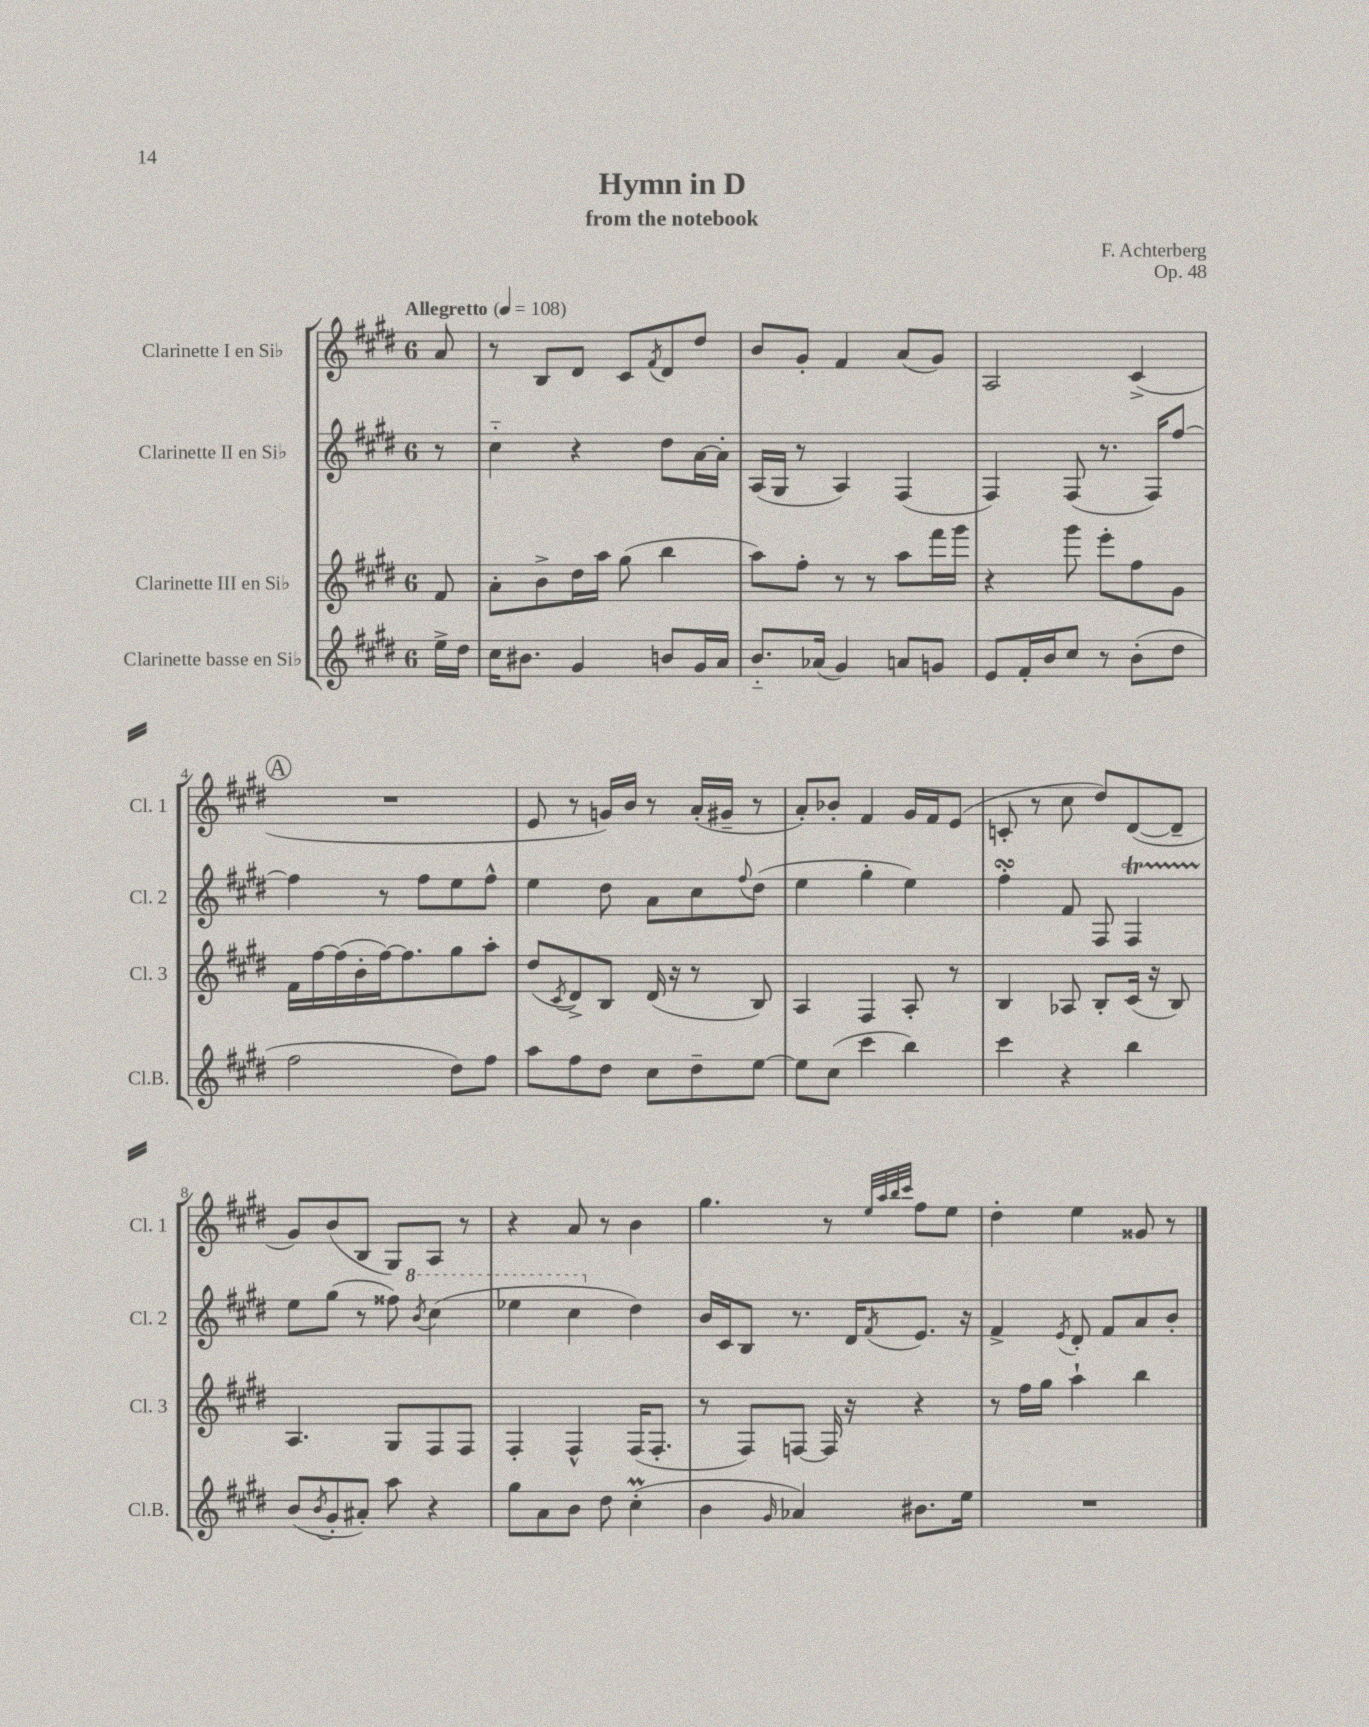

**kern	**kern	**kern	**kern
*staff4	*staff3	*staff2	*staff1
*clefG2	*clefG2	*clefG2	*clefG2
*k[f#c#g#d#]	*k[f#c#g#d#]	*k[f#c#g#d#]	*k[f#c#g#d#]
*M6/8	*M6/8	*M6/8	*M6/8
*MM108	*MM108	*MM108	*MM108
16ee^	8f#	8r	8a
16dd#	.	.	.
=	=	=	=
16cc#	8a'	4cc#'~	8r
8.b#	.	.	.
.	8b^	.	8B
4g#	16dd#	4r	8d#
.	16aa	.	.
.	(8gg#	.	8c#
.	.	.	8qf#
8b	4bb	8dd#	8d#
16g#	.	[16a	8dd#
16a	.	16a']	.
=	=	=	=
8.b'~	8aa)	(16A	8b
.	.	16G#	.
.	8ff#'	8r	8g#'
(16a-	.	.	.
4g#)	8r	4A)	4f#
.	8r	.	.
8a	8aa	(4F#	(8a
8g	16fff#	.	8g#)
.	16ggg#	.	.
=	=	=	=
8e	4r	4F#)	2A
16f#'	.	.	.
16b	.	.	.
8cc#	8ggg#	(8F#	.
8r	8eee'	8.r	.
(8b'	8ff#	.	(4c#^
.	.	16F#)	.
8dd#	8g#	[8ff#	.
=	=	=	=
2ff#	16f#	4ff#]	2.r
.	[16ff#	.	.
.	(16ff#]	.	.
.	16b'	.	.
.	[16ff#)	8r	.
.	8.ff#]	.	.
.	.	8ff#	.
8dd#)	8gg#	8ee	.
8ff#	8aa'	8ff#^^	.
=	=	=	=
8aa	(8dd#	4ee	8e
.	8qc#	.	.
8ff#	8d#^)	.	8r
8dd#	8B	8dd#	16g)
.	.	.	16b
8cc#	(16d#	8a	8r
.	16r	.	.
8dd#~	8r	8cc#	(16a'
.	.	.	16g#~
.	.	8qqff#	.
[8ee	8B)	(8dd#	8r
=	=	=	=
8ee]	4A	4ee	8a')
(8cc#	.	.	8b-'
4ccc#	4F#	4gg#'	4f#
4bb)	8A'	4ee)	16g#
.	.	.	16f#
.	8r	.	(8e
=	=	=	=
4ccc#	4B	4ff#'	8c'
.	.	.	8r
4r	8A-	8f#	8cc#
.	8B'	8F#	8dd#)
4bb	(16c#	4F#	([8d#
.	16r	.	.
.	8B)	.	8d#~]
=	=	=	=
(8b	4.A	8ee	8g#)
8qb	.	.	.
8g#'	.	(8gg#	(8b
8a#')	.	8r	8B
8aa	8G#	8ff##)	8G#)
.	.	8qbb	.
4r	8F#	(4ccc#	8A
.	8F#	.	8r
=	=	=	=
8gg#	4F#'	4eee-	4r
8a	.	.	.
8b	4F#^^	4ccc#	8a
8dd#	.	.	8r
(4cc#'	(16F#	4dd#)	4b
.	8.F#'	.	.
=	=	=	=
4b	8r	16b	4.gg#
.	.	16c#	.
.	8F#)	8B	.
16qqg#	.	.	.
4a-)	[8F	8.r	.
.	16F]	.	8r
.	16r	16d#	.
.	.	.	32qqee
.	.	.	32qqaa
.	.	.	32qqbb
.	.	8qf#	32qqccc#
8.b#	4r	8.e	8ff#
.	.	.	8ee
16ee	.	16r	.
=	=	=	=
2.r	8r	4f#^	4dd#'
.	16ff#	.	.
.	16gg#	.	.
.	.	8qe	.
.	4aa`	8d#'	4ee
.	.	8f#	.
.	4bb	8a	8g##
.	.	8b'	8r
==	==	==	==
*-	*-	*-	*-
